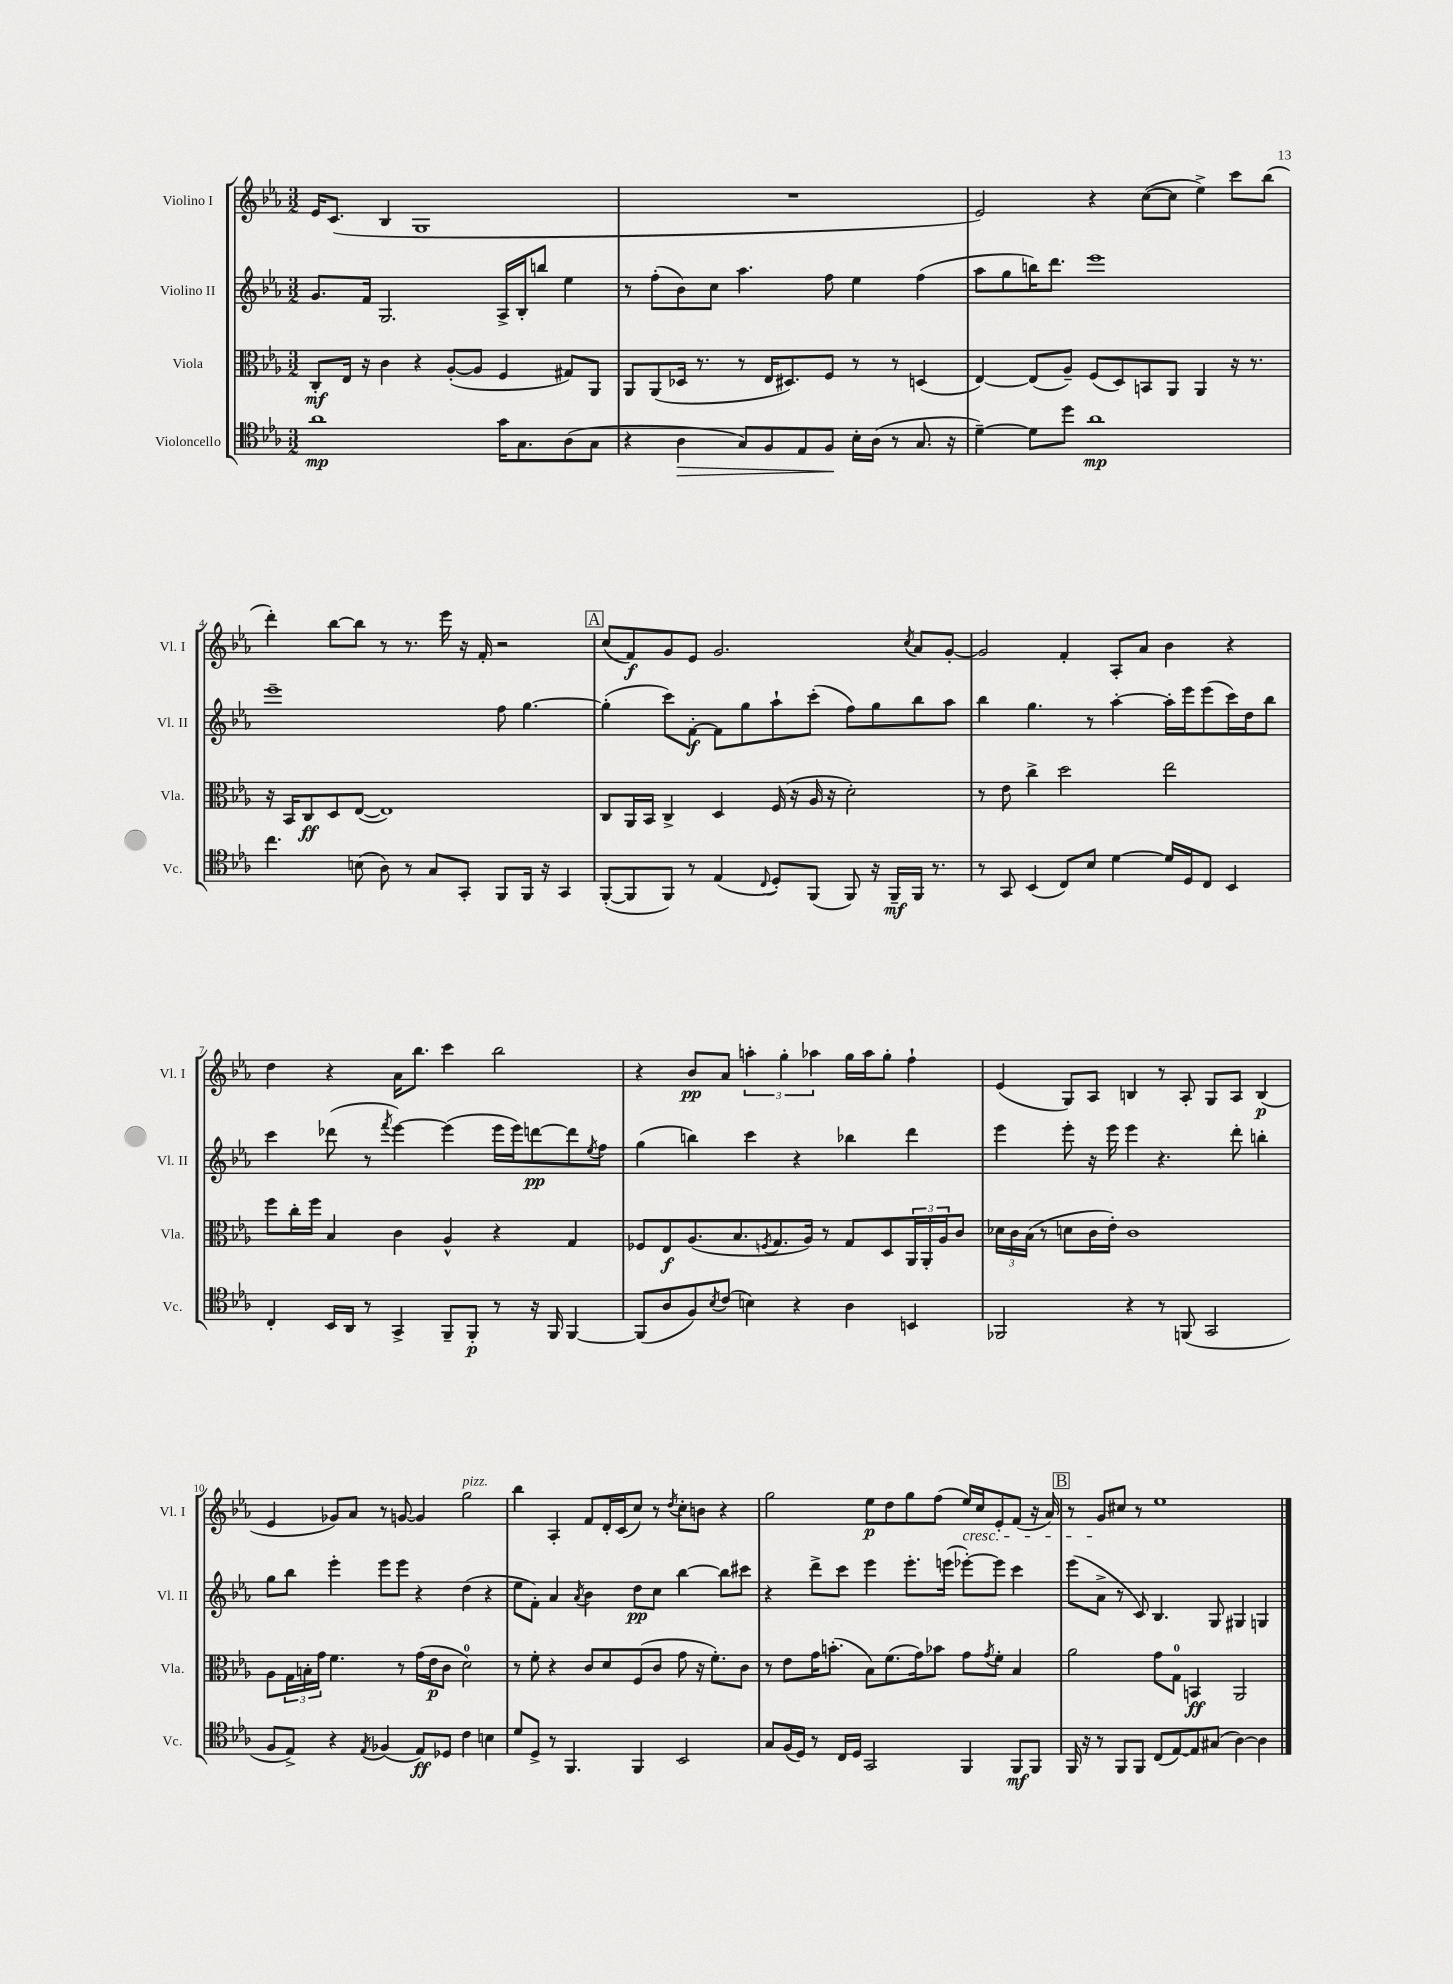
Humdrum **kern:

**kern	**dynam	**kern	**dynam	**kern	**dynam	**kern	**dynam
*part4	*part4	*part3	*part3	*part2	*part2	*part1	*part1
*staff4	*staff4	*staff3	*staff3	*staff2	*staff2	*staff1	*staff1
*I"Violoncello	*	*I"Viola	*	*I"Violino II	*	*I"Violino I	*
*I'Vc.	*	*I'Vla.	*	*I'Vl. II	*	*I'Vl. I	*
*clefC4	*	*clefC3	*	*clefG2	*	*clefG2	*
*k[b-e-a-]	*	*k[b-e-a-]	*	*k[b-e-a-]	*	*k[b-e-a-]	*
*M3/2	*	*M3/2	*	*M3/2	*	*M3/2	*
=1	=1	=1	=1	=1	=1	=1	=1
1a-	mp	8C'/L	mf	8.g/L	.	16e-/KL	.
.	.	.	.	.	.	(8.c/J	.
.	.	16E-/Jk	.	.	.	.	.
.	.	16r	.	16f/Jk	.	.	.
.	.	4c\	.	2.G/	.	4B-/	.
.	.	4r	.	.	.	1G	.
.	.	([8A-'/L	.	.	.	.	.
.	.	8A-/J]	.	.	.	.	.
16g\KL	.	4F/	.	16A-^/LL	.	.	.
8.G\	.	.	.	16B-'/J	.	.	.
.	.	.	.	8bbn/J	.	.	.
(8A-\	.	8G#X/L)	.	4ee-\	.	.	.
8G\J	.	8AA-/J	.	.	.	.	.
=2	=2	=2	=2	=2	=2	=2	=2
4r	.	8AA-/L	.	8r	.	1.r	.
.	.	(8AA-/	.	(8ff'\L	.	.	.
!	!LO:HP:b	!	!	!	!	!	!
4A-\	>	16D-X/Jk	.	8b-\)	.	.	.
.	.	8.r	.	.	.	.	.
.	.	.	.	8cc\J	.	.	.
8G/L)	.	8r	.	4.aa-\	.	.	.
8F/	.	16E-/KL	.	.	.	.	.
.	.	8.D#X/)	.	.	.	.	.
8E-/	.	.	.	.	.	.	.
8F/J	.	8F/J	.	8ff\	.	.	.
16B-'\LL	]	8r	.	4ee-\	.	.	.
(16A-\JJ	.	.	.	.	.	.	.
8r	.	8r	.	.	.	.	.
8.G/	.	(4Dn/	.	(4ff\	.	.	.
16r	.	.	.	.	.	.	.
=3	=3	=3	=3	=3	=3	=3	=3
[4d~\)	.	[4E-/)	.	8aa-\L	.	2e-/)	.
.	.	.	.	8gg\	.	.	.
8d\L]	.	(8E-/L]	.	16bbn\K)	.	.	.
.	.	.	.	8.ddd\J	.	.	.
8dd\J	.	8A-~/J)	.	.	.	.	.
1a-	mp	(8F/L	.	1eee-	.	4r	.
.	.	8D/)	.	.	.	.	.
.	.	8BBn/	.	.	.	([8cc\L	.
.	.	8AA-/J	.	.	.	8cc\J]	.
.	.	4AA-/	.	.	.	4ee-^\)	.
.	.	16r	.	.	.	8ccc\L	.
.	.	8.r	.	.	.	.	.
.	.	.	.	.	.	(8bb-\J	.
!!LO:LB:g=z
=4	=4	=4	=4	=4	=4	=4	=4
4.cc\	.	16r	.	1eee-~	.	4ddd'\)	.
.	.	16BB-/KL	.	.	.	.	.
.	.	8C/	ff	.	.	.	.
.	.	8D/	.	.	.	[8bb-\L	.
(8Bn\	.	([8E-/J	.	.	.	8bb-\J]	.
8A-\)	.	1E-])	.	.	.	8r	.
8r	.	.	.	.	.	8.r	.
8G/L	.	.	.	.	.	.	.
.	.	.	.	.	.	16eee-\	.
8GG'/J	.	.	.	.	.	16r	.
.	.	.	.	.	.	16f'/	.
8FF/L	.	.	.	8ff\	.	2r	.
16FF/Jk	.	.	.	[4.gg\	.	.	.
16r	.	.	.	.	.	.	.
4GG/	.	.	.	.	.	.	.
!!LO:REH:place=s1:t=A
=5	=5	=5	=5	=5	=5	=5	=5
([8FF'/L	.	8C/L	.	(4gg'\]	.	(8cc/L	.
8FF/]	.	16AA-/L	.	.	.	8f/)	f
.	.	16BB-/JJ	.	.	.	.	.
8FF/J)	.	4C^/	.	8ccc\L)	.	8g/	.
8r	.	.	.	[8f'\J	f	8e-/J	.
(4E-/	.	4D/	.	8f\L]	.	2.g/	.
.	.	.	.	8gg\	.	.	.
8qqC/	.	.	.	.	.	.	.
8D'/L)	.	(16F/	.	8aa-`\	.	.	.
.	.	16r	.	.	.	.	.
(8FF/J	.	16A-/	.	(8ccc'\J	.	.	.
.	.	16r	.	.	.	.	.
8FF/)	.	2d'\)	.	8ff\L)	.	.	.
16r	.	.	.	8gg\	.	.	.
16FF~/LL	mf	.	.	.	.	.	.
.	.	.	.	.	.	8qcc/	.
16FF/JJ	.	.	.	8bb-\	.	8a-/L	.
8.r	.	.	.	.	.	.	.
.	.	.	.	8aa-\J	.	[8g'/J	.
=6	=6	=6	=6	=6	=6	=6	=6
8r	.	8r	.	4bb-\	.	2g/]	.
8GG/	.	8e-\	.	.	.	.	.
(4BB-/	.	4cc^\	.	4.gg\	.	.	.
8C/L)	.	2dd\	.	.	.	4f'/	.
8B-/J	.	.	.	8r	.	.	.
[4d\	.	.	.	[4aa-'\	.	8A-'/L	.
.	.	.	.	.	.	8a-/J	.
16d/LL]	.	2ee-\	.	16aa-'\LL]	.	4b-\	.
16D/J	.	.	.	16eee-\J	.	.	.
8C/J	.	.	.	(8eee-\	.	.	.
4BB-/	.	.	.	16ccc\L)	.	4r	.
.	.	.	.	16dd\J	.	.	.
.	.	.	.	8bb-\J	.	.	.
!!LO:LB:g=z
=7	=7	=7	=7	=7	=7	=7	=7
4C'/	.	8ff\L	.	4ccc\	.	4dd\	.
.	.	16cc'\L	.	.	.	.	.
.	.	16ff\JJ	.	.	.	.	.
16BB-/LL	.	4B-/	.	(8ddd-X\	.	4r	.
16AA-/JJ	.	.	.	.	.	.	.
8r	.	.	.	8r	.	.	.
.	.	.	.	8qfff/	.	.	.
4GG^/	.	4c\	.	[4eee-\)	.	16a-\KL	.
.	.	.	.	.	.	8.bb-\J	.
8FF~/L	.	4A-^^/	.	(4eee-\]	.	4ccc\	.
8FF'/J	p	.	.	.	.	.	.
8r	.	4r	.	16eee-\LL	.	2bb-\	.
.	.	.	.	16eee-\J)	.	.	.
16r	.	.	.	[8dddn\	pp	.	.
16FF/	.	.	.	.	.	.	.
[4FF/	.	4G/	.	8ddd\]	.	.	.
.	.	.	.	8qee-/	.	.	.
.	.	.	.	8ff\J	.	.	.
=8	=8	=8	=8	=8	=8	=8	=8
(8FF/L]	.	8F-X/L	.	(4gg\	.	4r	.
8A-/	.	8E-/	f	.	.	.	.
8F/)	.	(8.A-/	.	4bbn\)	.	8b-/L	pp
8qB-/	.	.	.	.	.	.	.
(8c/J	.	.	.	.	.	8a-/J	.
.	.	8.B-/	.	.	.	.	.
4Bn\)	.	.	.	4ccc\	.	6aan'\	.
.	.	8qFn/	.	.	.	.	.
.	.	8.G/	.	.	.	.	.
.	.	.	.	.	.	6gg'\	.
4r	.	.	.	4r	.	.	.
.	.	16A-/Jk)	.	.	.	.	.
.	.	.	.	.	.	6aa-X\	.
.	.	8r	.	.	.	.	.
4A-\	.	8G/L	.	4bb-X\	.	16gg\LL	.
.	.	.	.	.	.	16aa-\J	.
.	.	8D/	.	.	.	8gg'\J	.
4BBn/	.	24AA-/L	.	4ddd\	.	4ff`\	.
.	.	24AA-'/	.	.	.	.	.
.	.	24A-/J	.	.	.	.	.
.	.	8c/J	.	.	.	.	.
=9	=9	=9	=9	=9	=9	=9	=9
2FF-X/	.	24d-X\LL	.	4eee-\	.	(4e-/	.
.	.	24c\	.	.	.	.	.
.	.	(24B-\JJ	.	.	.	.	.
.	.	8r	.	.	.	.	.
.	.	8dn\L	.	8eee-'\	.	8G/L)	.
.	.	16c\L	.	16r	.	8A-/J	.
.	.	16e-'\JJ)	.	16eee-\	.	.	.
4r	.	1c	.	4eee-\	.	4Bn/	.
8r	.	.	.	4.r	.	8r	.
(8FFn/	.	.	.	.	.	8A-'/	.
2GG/	.	.	.	.	.	8G/L	.
.	.	.	.	8ddd'\	.	8A-/J	.
.	.	.	.	4bbn'\	.	(4B/	p
!!LO:LB:g=z
=10	=10	=10	=10	=10	=10	=10	=10
8F/L	.	8A-\L	.	8gg\L	.	4e-/	.
8E-^/J)	.	24G\L	.	8bb-\J	.	.	.
.	.	24Bn'\	.	.	.	.	.
.	.	24g\JJ	.	.	.	.	.
4r	.	4.f\	.	4eee-'\	.	8g-X/L)	.
.	.	.	.	.	.	8a-/J	.
8qE-/	.	.	.	.	.	.	.
(4F-X/	.	.	.	8eee-\L	.	8r	.
.	.	8r	.	8eee-\J	.	[8gn/	.
8E-/L)	ff	(16g\LL	.	4r	.	4g/]	.
.	.	16e-\J	p	.	.	.	.
8D-X/J	.	8c\J	.	.	.	.	.
!	!	!	!	!	!	!LO:TX:a:i:t=pizz.	!
4c\	.	2d\)	.	(4dd\	.	2gg\	.
4Bn\	.	.	.	4r	.	.	.
=11	=11	=11	=11	=11	=11	=11	=11
8d/L	.	8r	.	8ee-\L	.	4bb-\	.
8D^/J	.	8f'\	.	8f'\J)	.	.	.
8r	.	4r	.	4a-/	.	4A-'/	.
4.FF/	.	.	.	.	.	.	.
.	.	.	.	8qa-/	.	.	.
.	.	8c/L	.	4b-\	.	8f/L	.
.	.	8d/	.	.	.	16d'/L	.
.	.	.	.	.	.	(16c/J	.
4FF/	.	(8F/	.	8dd\L	pp	8cc/J)	.
.	.	8c/J	.	8cc\J	.	8r	.
.	.	.	.	.	.	8qdd/	.
2BB-/	.	8g\	.	[4bb-\	.	8cc'\L	.
.	.	16r	.	.	.	8bn\J	.
.	.	8.f'\L)	.	.	.	.	.
.	.	.	.	8bb-\L]	.	4r	.
.	.	8c\J	.	8ccc#X\J	.	.	.
=12	=12	=12	=12	=12	=12	=12	=12
8G/L	.	8r	.	4r	.	2gg\	.
(16F/L	.	8e-\L	.	.	.	.	.
16D/JJ)	.	.	.	.	.	.	.
8r	.	16g\K	.	8ddd^\L	.	.	.
.	.	(8.bn'\J	.	.	.	.	.
16C/LL	.	.	.	8ccc\J	.	.	.
16D/JJ	.	.	.	.	.	.	.
2GG/	.	8B-\L)	.	4eee-\	.	8ee-\L	p
.	.	(8.f\	.	.	.	8dd\	.
.	.	.	.	8.eee-'\L	.	8gg\	.
.	.	16g\k)	.	.	.	.	.
.	.	8b-X\J	.	.	.	(8ff\J	.
.	.	.	.	(16eeen\Jk	.	.	.
!	!	!	!	!	!	!LO:TX:b:i:t=cresc.	!
4FF/	.	8g\L	.	[8eee-X'\L)	.	16ee-/LL)	.
.	.	.	.	.	.	16cc/J	.
.	.	8qg/	.	.	.	.	.
.	.	8f'\J	.	8eee-\J]	.	8e-'/	.
8FF/L	mf	4B-/	.	4ccc\	.	(8f/J	.
8FF/J	.	.	.	.	.	16r	.
.	.	.	.	.	.	16a-/)	.
!!LO:REH:place=s1:t=B
=13	=13	=13	=13	=13	=13	=13	=13
16FF/	.	2a-\	.	(8eee-\L	.	8r	.
16r	.	.	.	.	.	.	.
8r	.	.	.	8a-^\J	.	8g/L	.
8FF/L	.	.	.	8r	.	8cc#X/J	.
8FF/J	.	.	.	8c/)	.	8r	.
(8C/L	.	8g\L	.	4.B-/	.	1ee-	.
[8E-/)	.	8G\J	.	.	.	.	.
8E-/]	.	4BBn/	ff	.	.	.	.
(8G#X/J	.	.	.	8G/	.	.	.
[4A-\)	.	2AA-/	.	4G#X/	.	.	.
4A-\]	.	.	.	4Gn/	.	.	.
==	==	==	==	==	==	==	==
*-	*-	*-	*-	*-	*-	*-	*-
